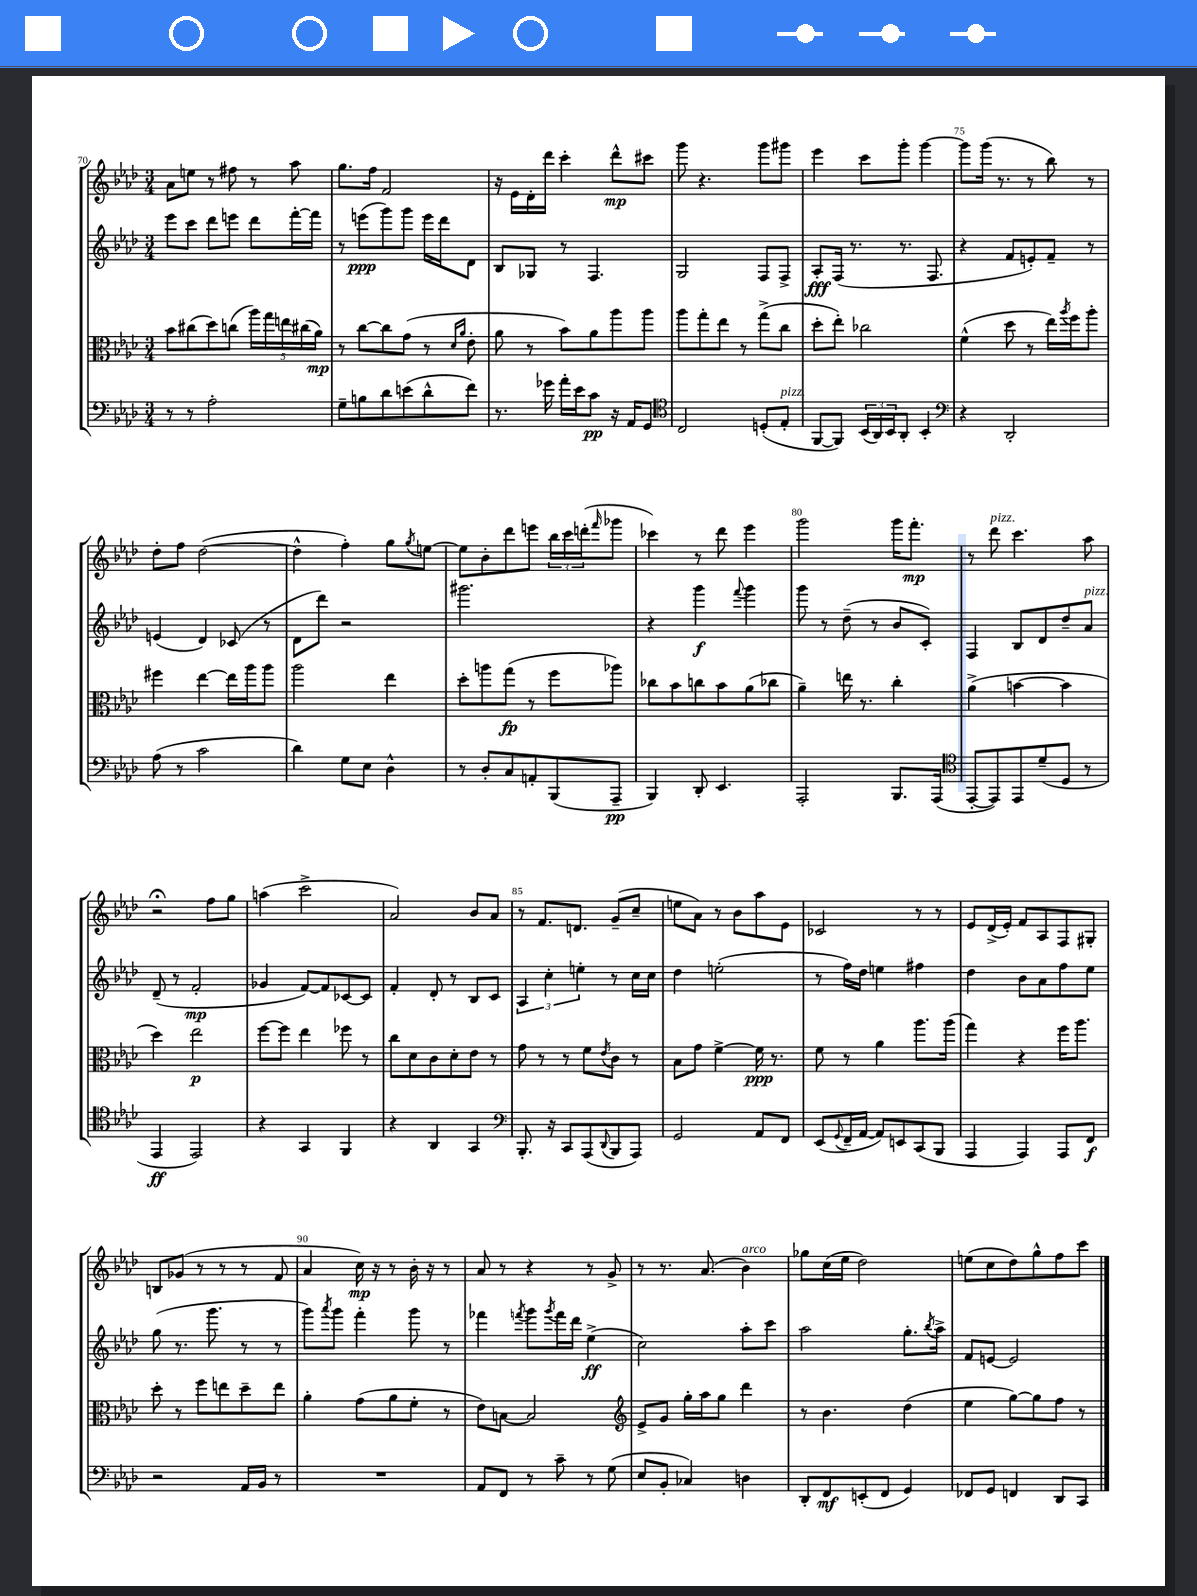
<<
\new StaffGroup <<
\new Staff = "s0" {
    \clef treble \key aes \major \numericTimeSignature \time 3/4
    aes'8 e''8 r8 fis''8 r8 aes''8 |
    g''8. f''16 f'2 |
    r16 ees'16 des'16-. des'''16 c'''4-. des'''8-^\mp cis'''8 |
    g'''8 r4. g'''8 gis'''8 |
    ees'''4 c'''8 g'''8-. g'''4~ |
    g'''8 g'''16( r8. r8 bes''8) r8 |
    des''8-. f''8 des''2~( |
    des''4-^ f''4-.) g''8 \acciaccatura { g''8 } e''8~ |
    e''8 bes'8-. des'''8 e'''8 \tuplet 3/2 { bes''16 c'''16 d'''16-.( } \grace { f'''16 } ges'''8 |
    ces'''4) r8 des'''8 ees'''4 |
    g'''2 g'''16 f'''8.-.\mp |
    r8 des'''8^\markup { \italic "pizz." } c'''4. aes''8 |
    r2\fermata f''8 g''8 |
    a''4( c'''2-> |
    aes'2) bes'8 aes'8 |
    r8 f'8. d'8. g'8--( c''8-- |
    e''8 aes'8) r8 bes'8 aes''8 ees'8 |
    ces'2 r8 r8 |
    ees'8 des'16->( ees'16-.) f'8 aes8 f8 gis8-. |
    b8 ges'8( r8 r8 r8 f'8 |
    aes'4 c''16\mp) r16 r8 bes'16-. r16 r8 |
    aes'8 r8 r4 r8 g'8-> |
    r8 r8. aes'8.( bes'4^\markup { \italic "arco" }) |
    ges''8 c''16( ees''16 des''2) |
    e''8( c''8 des''8) g''8-^ f''8 c'''8 \bar "|." |
}
\new Staff = "s1" {
    \clef treble \key aes \major \numericTimeSignature \time 3/4
    ees'''8 c'''8 des'''8 e'''8 des'''8 f'''16~-. f'''16 |
    r8 e'''8\ppp( g'''8) g'''8 e'''16 des'''16 des'8 |
    bes8 ges8 r8 f4. |
    g2 f8 f8-> |
    aes8-.\fff f16( r8. r8. f8. |
    r4 f'8 e'8-.) f'8-- r8 |
    e'4( des'4) ces'8( r8 |
    des'8 des'''8) r2 |
    gis'''2. |
    r4 g'''4\f \appoggiatura { f'''8 } g'''4 |
    g'''8 r8 des''8--( r8 bes'8 c'8-.) |
    f4 bes8 des'8 des''8-- aes'8^\markup { \italic "pizz." } |
    des'8--( r8 f'2-.\mp |
    ges'4 f'8~) f'8 ces'8~ ces'8 |
    f'4-. des'8-. r8 bes8 c'8 |
    \tuplet 3/2 { aes4 c''4-. e''4-. } r8 c''16 c''16 |
    des''4 e''2-.( |
    r8 f''16) des''16 e''4 fis''4 |
    des''4 bes'8 aes'8 f''8 ees''8 |
    g''8( r8. g'''8. r8 r8 |
    g'''8) \acciaccatura { aes'''8 } g'''8 f'''4-. g'''8 r8 |
    fes'''4 \acciaccatura { f'''8 } g'''8 \acciaccatura { g'''8 } f'''16 des'''16 ees''4->\ff( |
    c''2) aes''8-. c'''8 |
    aes''2 g''8.-. \acciaccatura { bes''8 } aes''16-> |
    f'8 e'8~ e'2 \bar "|." |
}
\new Staff = "s2" {
    \clef alto \key aes \major \numericTimeSignature \time 3/4
    bes'8 cis''8( des''8) c''8( \tuplet 5/4 { aes''16) g''16 e''16 cis''16( aes'16\mp) } |
    r8 c''8~ c''8 g'8( r8 \grace { des'16 aes'16 } ees'8-. |
    aes'8 r8 bes'8) aes'8 aes''8 aes''8 |
    aes''8 g''8-. ees''8 r8 g''8->( c''8 |
    des''8-. ees''8-.) ces''2 |
    f'4-^( des''8 r8 ees''16) \acciaccatura { aes''8 } f''16 aes''8-. |
    fis''4 ees''4~ ees''16 aes''16 aes''8 |
    aes''2 ees''4 |
    des''8-. a''8 g''8\fp( r8 f''8 aes''8) |
    ces''8 bes'8 c''8 bes'8 aes'8( ces''8 |
    aes'4--) e''16 r8. c''4-. |
    aes'4->( b'4~ b'4 |
    des''4) ees''2\p |
    f''8~ f''8 ees''4 fes''8 r8 |
    c''8 des'8 c'8 des'8-. ees'8 r8 |
    g'8 r8 r8 f'8 \acciaccatura { ees'8 } c'8 r8 |
    bes8 g'8 f'4~-> f'16\ppp r8. |
    f'8 r8 aes'4 aes''8. aes''16( |
    g''4) r4 f''16 aes''8. |
    des''8-. r8 f''8 e''8 des''8-- e''8 |
    aes'4-. g'8( aes'8 f'8-. r8 |
    ees'8) b8~ b2 |
    \clef treble ees'8-> g'8 g''16-. aes''16 g''8 des'''4 |
    r8 bes'4. des''4( |
    ees''4 g''8~) g''8 f''8 r8 \bar "|." |
}
\new Staff = "s3" {
    \clef bass \key aes \major \numericTimeSignature \time 3/4
    r8 r8 aes2-. |
    g8-- b8 des'8 e'8( des'8-^ f'8) |
    r8. ges'16 aes'16-. ees'16 c'8\pp r16 aes,16 g,8 |
    \clef tenor c2 d8-.( ees8-.^\markup { \italic "pizz." } |
    f,8~ f,8) \tuplet 3/2 { bes,16( aes,16) bes,16 } aes,8-. bes,4-. |
    \clef bass r4 des,2-. |
    aes8( r8 c'2 |
    des'4) g8 ees8 des4-^ |
    r8 des8-. c8 a,8-. bes,,8( aes,,8--\pp |
    bes,,4) des,8-. ees,4. |
    aes,,2-. bes,,8. aes,,16( |
    \clef tenor ees,8~-. ees,8) ees,8 des'8--( des8 r8 |
    ees,4\ff ees,2) |
    r4 g,4 f,4 |
    r4 aes,4 g,4 |
    \clef bass bes,,8.-. r16 c,8 aes,,8( \appoggiatura { des,8 } bes,,8 aes,,8) |
    g,2 aes,8 f,8 |
    ees,8( \appoggiatura { g,8 } f,16-- aes,16~ aes,8) e,8 c,8( bes,,8 |
    aes,,4 aes,,4) aes,,8 f,8\f |
    r2 aes,16 bes,16 r8 |
    R2. |
    aes,8 f,8 r8 c'8-- r8 g8( |
    ees8 bes,8-. ces4) d4 |
    des,8-. f,8\mf e,8-.( f,8 g,4) |
    fes,8 g,8 f,4 des,8 c,8 \bar "|." |
}
>>
>>
\layout { \context { \Score currentBarNumber = #70 \override BarNumber.break-visibility = ##(#f #t #t) barNumberVisibility = #(every-nth-bar-number-visible 5) } }
